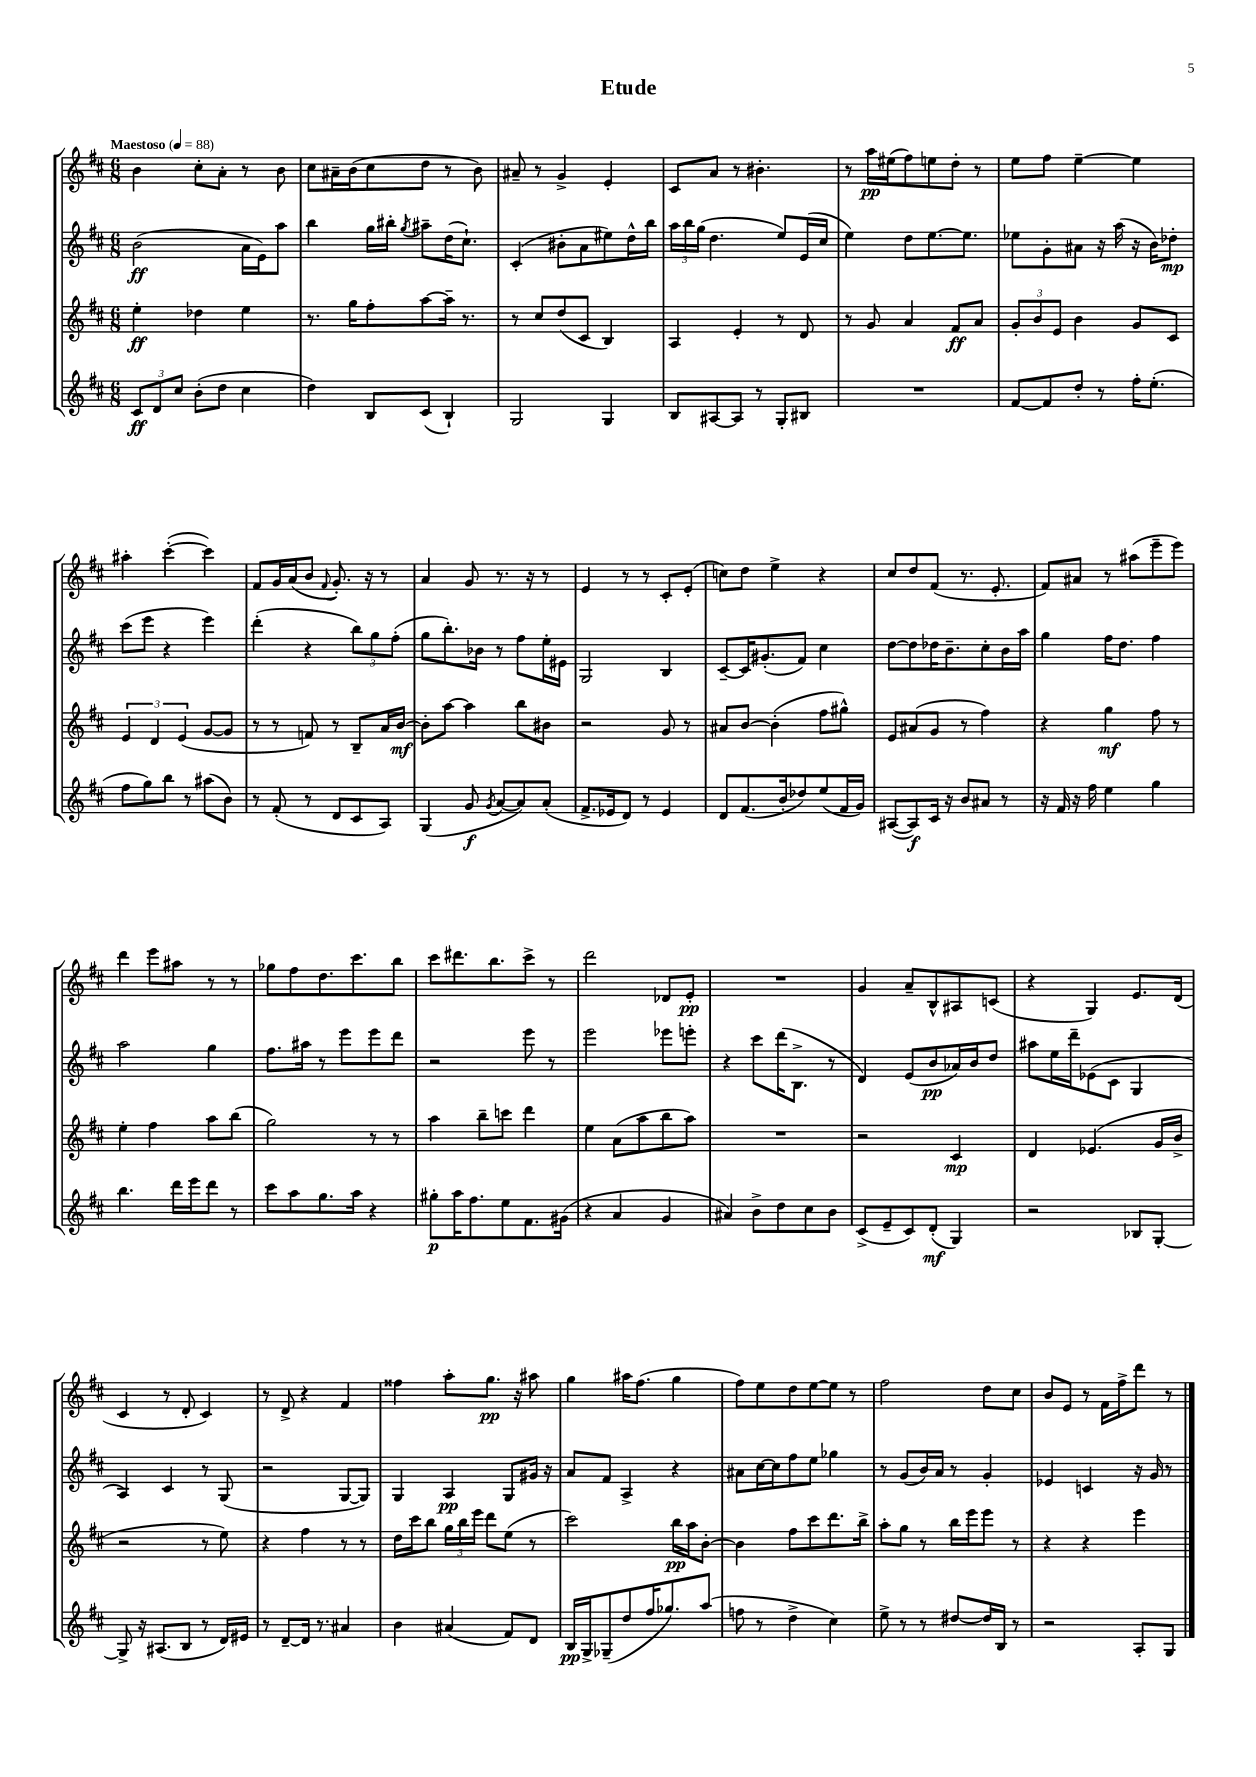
\header { title = "Etude" }
<<
\new StaffGroup <<
\new Staff = "s0" {
    \clef treble \key d \major \numericTimeSignature \time 6/8 \tempo "Maestoso" 4 = 88
    \autoBeamOff b'4 cis''8[-. a'8]-. r8 b'8 |
    cis''8[ ais'16-- b'16( cis''8 d''8] r8 b'8) |
    ais'8-- r8 g'4-> e'4-. |
    cis'8[ a'8] r8 bis'4.-. |
    r8 a''16[\pp eis''16( fis''8) e''8 d''8]-. r8 |
    e''8[ fis''8] e''4~-- e''4 |
    ais''4-. cis'''4~-.( cis'''4) |
    fis'8[ g'16 a'16( b'8] \appoggiatura { fis'8 } g'8.-.) r16 r8 |
    a'4 g'8 r8. r16 r8 |
    e'4 r8 r8 cis'8[-. e'8]-.( |
    c''8[) d''8] e''4-> r4 |
    cis''8[ d''8 fis'8]( r8. e'8.-. |
    fis'8[) ais'8] r8 ais''8[( e'''8-- e'''8]) |
    d'''4 e'''8[ ais''8] r8 r8 |
    ges''8[ fis''8 d''8. cis'''8. b''8] |
    cis'''8[ dis'''8. b''8. cis'''8]-> r8 |
    d'''2 des'8[ e'8]-.\pp |
    R2. |
    g'4 a'8[-- b8-^ ais8 c'8]( |
    r4 g4) e'8.[ d'16]( |
    cis'4 r8 d'8-. cis'4) |
    r8 d'8-> r4 fis'4 |
    fisis''4 a''8[-. g''8.]\pp r16 ais''8 |
    g''4 ais''16[ fis''8.]( g''4 |
    fis''8[) e''8 d''8 e''8~ e''8] r8 |
    fis''2 d''8[ cis''8] |
    b'8[ e'8] r8 fis'16[ fis''16-> d'''8] r8 \bar "|." |
}
\new Staff = "s1" {
    \clef treble \key d \major \numericTimeSignature \time 6/8
    \autoBeamOff b'2\ff( a'16[ e'16) a''8] |
    b''4 g''16[ bis''16]-. \acciaccatura { g''8 } ais''8[-- d''16( cis''8.]-!) |
    cis'4-.( bis'8[-. a'8 eis''8) d''16-^ b''16] |
    \tuplet 3/2 { a''16[ b''16 g''16]( } d''4. e''8[) e'16( cis''16] |
    e''4) d''8[ e''8.~ e''8.] |
    ees''8[ g'8-. ais'8] r16 a''16( r16 b'16[) des''8]-.\mp |
    cis'''8[( e'''8] r4 e'''4) |
    d'''4-.( r4 \tuplet 3/2 { b''8[) g''8 fis''8]-.( } |
    g''8[ b''8.-.) bes'16] r8 fis''8[ e''16-. eis'16] |
    g2 b4 |
    cis'8[~-- cis'16 gis'8.-.( fis'8]) cis''4 |
    d''8[~ d''8 des''16 b'8.-- cis''8-. b'16 a''16] |
    g''4 fis''16[ d''8.] fis''4 |
    a''2 g''4 |
    fis''8.[ ais''16] r8 e'''8[ e'''8 d'''8] |
    r2 e'''8 r8 |
    e'''2 ees'''8[ e'''8]-. |
    r4 cis'''8[ d'''16( b8.]-> r8 |
    d'4) e'8[( b'8\pp aes'16) b'16 d''8] |
    ais''8[ e''16 d'''16-- ees'8( cis'8] g4 |
    a4) cis'4 r8 g8( |
    r2 g8[~ g8]) |
    g4 a4\pp g8[ gis'16] r16 |
    a'8[ fis'8] a4-> r4 |
    ais'8[ cis''16~ cis''16 fis''8 e''8] ges''4 |
    r8 g'8[( b'16) a'16] r8 g'4-. |
    ees'4 c'4 r16 g'16 r8 \bar "|." |
}
\new Staff = "s2" {
    \clef treble \key d \major \numericTimeSignature \time 6/8
    \autoBeamOff e''4-.\ff des''4 e''4 |
    r8. g''16[ fis''8-. a''8~ a''16]-- r8. |
    r8 cis''8[ d''8( cis'8] b4) |
    a4 e'4-. r8 d'8 |
    r8 g'8 a'4 fis'8[\ff a'8] |
    \tuplet 3/2 { g'8[-. b'8 e'8] } b'4 g'8[ cis'8] |
    \tuplet 3/2 { e'4 d'4 e'4( } g'8[~ g'8] |
    r8 r8 f'8) r8 b8[-- a'16 b'16]~\mf |
    b'8[-. a''8]~ a''4 b''8[ bis'8] |
    r2 g'8 r8 |
    ais'8[ b'8]~ b'4-.( fis''8[ gis''8]-^) |
    e'8[ ais'8( g'8] r8 fis''4) |
    r4 g''4\mf fis''8 r8 |
    e''4-. fis''4 a''8[ b''8]( |
    g''2) r8 r8 |
    a''4 b''8[-- c'''8] d'''4 |
    e''4 a'8[( a''8 b''8 a''8]) |
    R2. |
    r2 cis'4\mp |
    d'4 ees'4.( g'16[ b'16]-> |
    r2 r8 e''8) |
    r4 fis''4 r8 r8 |
    d''16[ cis'''16 b''8] \tuplet 3/2 { g''16[ b''16 e'''16] } d'''8[ e''8]( r8 |
    cis'''2) b''16[\pp a''16 b'8]~-. |
    b'4 fis''8[ cis'''8 d'''8. b''16]-> |
    a''8[-. g''8] r8 b''16[ e'''16 e'''8] r8 |
    r4 r4 e'''4 \bar "|." |
}
\new Staff = "s3" {
    \clef treble \key d \major \numericTimeSignature \time 6/8
    \autoBeamOff \tuplet 3/2 { cis'8[\ff d'8 cis''8] } b'8[-.( d''8] cis''4 |
    d''4) b8[ cis'8]( b4-!) |
    g2 g4 |
    b8[ ais8~ ais8] r8 g8[-. bis8] |
    R2. |
    fis'8[~ fis'8 d''8]-. r8 fis''16[-. e''8.]-.( |
    fis''8[ g''8) b''8] r8 ais''8[( b'8]) |
    r8 fis'8-.( r8 d'8[ cis'8 a8]) |
    g4( g'8\f \acciaccatura { g'8 } a'8[~ a'8) a'8]-.( |
    fis'8.[-> ees'16 d'8]) r8 ees'4 |
    d'8[ fis'8.( b'16-. des''8) e''8( fis'16 g'16]) |
    ais8[~( ais8\f) cis'16] r16 b'8[ ais'8] r8 |
    r16 fis'16 r16 fis''16 e''4 g''4 |
    b''4. d'''16[ e'''16 d'''8] r8 |
    cis'''8[ a''8 g''8. a''16] r4 |
    gis''8[-.\p a''16 fis''8. e''8 fis'8. gis'16]( |
    r4 a'4 g'4 |
    ais'4) b'8[-> d''8 cis''8 b'8] |
    cis'8[->( e'8-- cis'8) d'8]-.\mf( g4) |
    r2 bes8[ g8]~-. |
    g8-> r16 ais8.[( b8] r8 d'16[) eis'16] |
    r8 d'8[~-- d'16] r8. ais'4 |
    b'4 ais'4( fis'8[) d'8] |
    b16[\pp g16-> ges8--( d''8 fis''16 ges''8.) a''8]( |
    f''8 r8 d''4-> cis''4) |
    e''8-> r8 r8 dis''8[~ dis''16 b16] r8 |
    r2 a8[-. g8] \bar "|." |
}
>>
>>
\layout { \context { \Score \remove "Bar_number_engraver" } }
